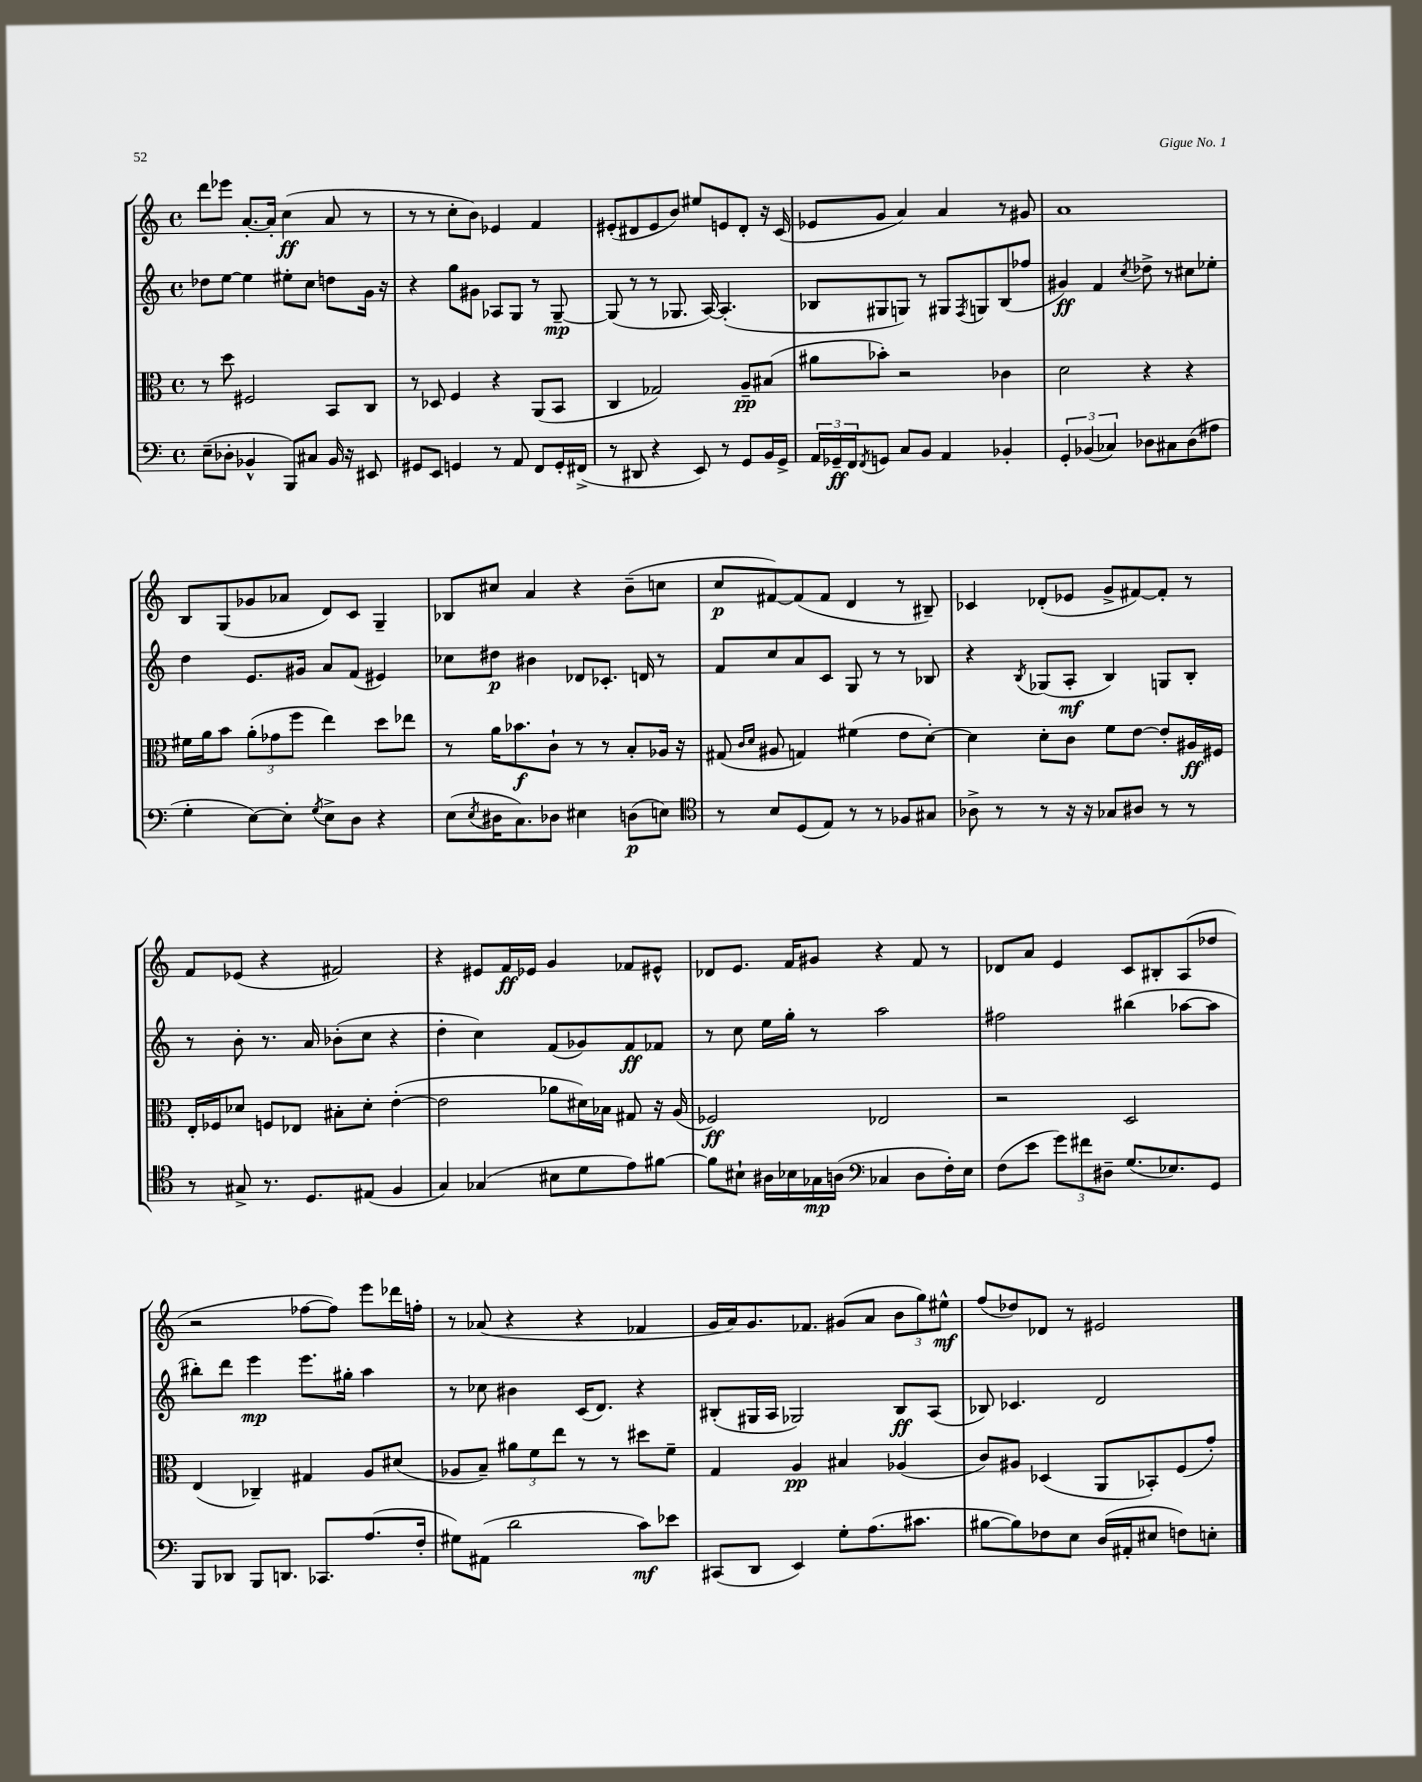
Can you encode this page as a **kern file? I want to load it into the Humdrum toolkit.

**kern	**kern	**kern	**kern
*staff4	*staff3	*staff2	*staff1
*clefF4	*clefC3	*clefG2	*clefG2
*k[]	*k[]	*k[]	*k[]
*M4/4	*M4/4	*M4/4	*M4/4
*met(c)	*met(c)	*met(c)	*met(c)
(8E~\L	8r	8dd-\L	8ddd\L
8D-'\J	8dd\	[8ee\J	8eee-\J
4BB-^^/	2F#/	4ee\]	[8.a'/L
.	.	.	16a'/]Jk
8BBB/L)	.	8ee#'\L	(4cc\
8C#/J	.	8cc\J	.
16BB-/	8BB/L	8dd\L	8a/
16r	.	.	.
8EE#/	8C/J	16g\Jk	8r
.	.	16r	.
=	=	=	=
8GG#/L	8r	4r	8r
8EE/J	8D-/	.	8r
4GG/	4F/	8gg\L	8cc'\L
.	.	8g#\J	8b\J)
8r	4r	8A-/L	4e-/
8AA/	.	8G/J	.
8FF/L	(8AA/L	8r	4f/
16GG'/L	8BB/J	[8G~/	.
(16FF#^/JJ	.	.	.
=	=	=	=
8r	4C/	(8G/]	(8e#'/L
8DD#/	.	8r	8d#/
4r	2G-/)	8r	8e#/
.	.	8.G-/	8b/J)
8EE/)	.	.	8ee#/L
.	.	[16A/)	.
8r	.	(4.A'/]	8e/
8GG/L	8A~/L	.	8d#'/J
16BB/L	(8B#/J	.	16r
16GG^/JJ	.	.	(16c/
=	=	=	=
24AA/LL	8a#\L	8B-/L	8e-/L
24GG-~/	.	.	.
24FF/J	.	.	.
8qFF/	.	.	.
8GG/J	8b-'\J)	8G#/	8g/J
8C/L	2r	8G/J)	4a/)
8BB/J	.	8r	.
4AA/	.	8G#/L	4a/
.	.	8qF/	.
.	.	8G/	.
4BB-'/	4c-\	(8B-/	8r
.	.	8ff-/J	8g#/
=	=	=	=
6GG'/	2d\	4g#/)	1a
(6BB-/	.	.	.
.	.	4f/	.
6C-/)	.	.	.
.	.	8qcc/	.
8D-\L	4r	8dd-^\	.
8C#\	.	8r	.
(8D-\	4r	8cc#\L	.
8A#\J	.	8ee-'\J	.
=	=	=	=
4G'\	16f#\LL	4dd\	8B/L
.	16a\J	.	.
.	8b\J	.	(8G/
[8E\L)	(12a'\L	8.e/L	8g-/
.	12g-\	.	.
8E'\]J	.	.	8a-/J
.	12ff\J	.	.
.	.	16g#/Jk	.
8qG/	.	.	.
8E^\L	4ee\)	8a/L	8d/L)
8D\J	.	(8f/J	8c/J
4r	8dd\L	4e#/)	4G~/
.	8ee-\J	.	.
=	=	=	=
(8E\L	8r	8cc-\L	8B-/L
8qE/	.	.	.
16D#\K	16a\LK	8dd#\J	8cc#/J
8.C\)	8.b-\	.	.
.	.	4b#\	4a/
8D-\J	8c`\J	.	.
4E#\	8r	8d-/L	4r
.	8r	8.c-'/J	.
(8D\L	8B'/L	.	(8b~\L
.	.	16d/	.
8E\J)	16A-/Jk	8r	8cc\J
.	16r	.	.
=	=	=	=
*clefC4	*	*	*
8r	(8G#/	8f/L	8cc/L
.	16qqc/LL	.	.
.	16qqd/JJ	.	.
8B/L	8A#/	8cc/	[8f#/)
(8D/	4G/)	8a/	(8f#/]
8E/J)	.	8c/J	8f#/J
8r	(4f#\	8G/	4d/
8r	.	8r	.
8F-/L	8e\L	8r	8r
8G#/J	[8d'\J)	8B-/	8B#~/)
=	=	=	=
8A-^\	4d\]	4r	4c-/
8r	.	.	.
.	.	8qB/	.
8r	8d'\L	(8G-/L	(8d-'/L
16r	8c\J	8A'/J	8e-/J
16r	.	.	.
8G-/L	8f\L	4B/)	8g^/L
8A#/J	[8e\J	.	[8f#/)
8r	8e'/]L	8G/L	8f#'/]J
8r	16A#/L	8B'/J	8r
.	16F#/JJ	.	.
=	=	=	=
8r	16E'/LL	8r	8f/L
.	16F-/J	.	.
8G#^/	8d-/J	8b'\	(8e-/J
8.r	8F/L	8.r	4r
.	8E-/J	.	.
8.D/L	.	16a/	.
.	8B#'\L	(8b-'\L	2f#/)
(8E#/J	8d-'\J	8cc\J	.
4F/	([4e'\	4r	.
=	=	=	=
4G/)	2e\]	4dd'\	4r
(4G-/	.	4cc\)	8e#/L
.	.	.	16f/L
.	.	.	16e-/JJ
8B#\L	8a-\L	(8f/L	4g/
8d\	16d#\L)	8g-/)	.
.	16B-\JJ	.	.
8e\)	8G#/	8f/	8f-/L
[8f#\J	16r	8f-/J	8e#^^/J
.	(16A/	.	.
=	=	=	=
8f#\]L	2F-/)	8r	8d-/L
8B#`\J	.	8cc\	8.e/J
16A#\LL	.	16ee\LL	.
16B-\	.	16gg'\JJ	16f/LK
16G-\	.	8r	8g#/J
(16A\JJ	.	.	.
*clefF4	*	*	*
4C-/	2E-/	2aa\	4r
8D\L	.	.	8f/
16F'\L)	.	.	8r
16E\JJ	.	.	.
=	=	=	=
(8F\L	2r	2ff#\	8d-/L
8e\J	.	.	8a/J
12g\L)	.	.	4e/
12f#\	.	.	.
12D#~\J	.	.	.
(8.G/L	2D/	(4bb#\	8c/L
.	.	.	8B#'/
8.E-/)	.	.	.
.	.	[8aa-\L	(8A/
8GG/J	.	8aa-\]J	8dd-/J
=	=	=	=
8BBB/L	(4E/	8bb#'\L)	2r
8DD-/J	.	8ddd\J	.
8BBB/L	4C-~/)	4eee\	.
8.DD/J	.	.	.
.	4G#/	8.eee\L	[8ff-\L
8.CC-/L	.	.	.
.	.	.	8ff-\]J)
.	.	16gg#'\Jk	.
(8.A/	8A/L	4aa\	8eee\L
.	(8d#/J	.	16ddd-\L
16F'/Jk	.	.	16ff'\JJ
=	=	=	=
8G#\L)	8A-/L	8r	8r
(8AA#\J	8B~/J)	8cc-\	(8a-/
2d\	12a#\L	4b#\	4r
.	12f\	.	.
.	12ee\J	.	.
.	8r	(16c/LK	4r
.	.	8.d/J)	.
.	8r	.	.
8c\L)	8dd#\L	4r	4f-/
8e-\J	8f~\J	.	.
=	=	=	=
(8CC#/L	4G/	(8B#'/L	16g/LL
.	.	.	16a/J)
8DD/J	.	16G#/L	8.g/
.	.	16A/JJ	.
4EE/)	4A/	2G-/)	.
.	.	.	8.f-/J
8G'\L	4B#/	.	(8g#/L
(8.A\	.	.	8a/J
.	(4A-/	8B#/L	12b\L
8.c#\J	.	.	.
.	.	.	12gg\)
.	.	(8A/J	.
.	.	.	12ee#^^\J
=	=	=	=
[8B#\L	8c/L)	8B-/)	(8ff/L
8B#\])	8A#/J	4.c-/	8dd-/)
8F-\	(4D-/	.	8d-/J
8E\J	.	.	8r
(16D/LL	8AA/L	2d/	2e#/
16AA#'/J	.	.	.
8E#/J	8BB-'/)	.	.
8F\L)	(8F/	.	.
8E'\J	8g'/J)	.	.
==	==	==	==
*-	*-	*-	*-
